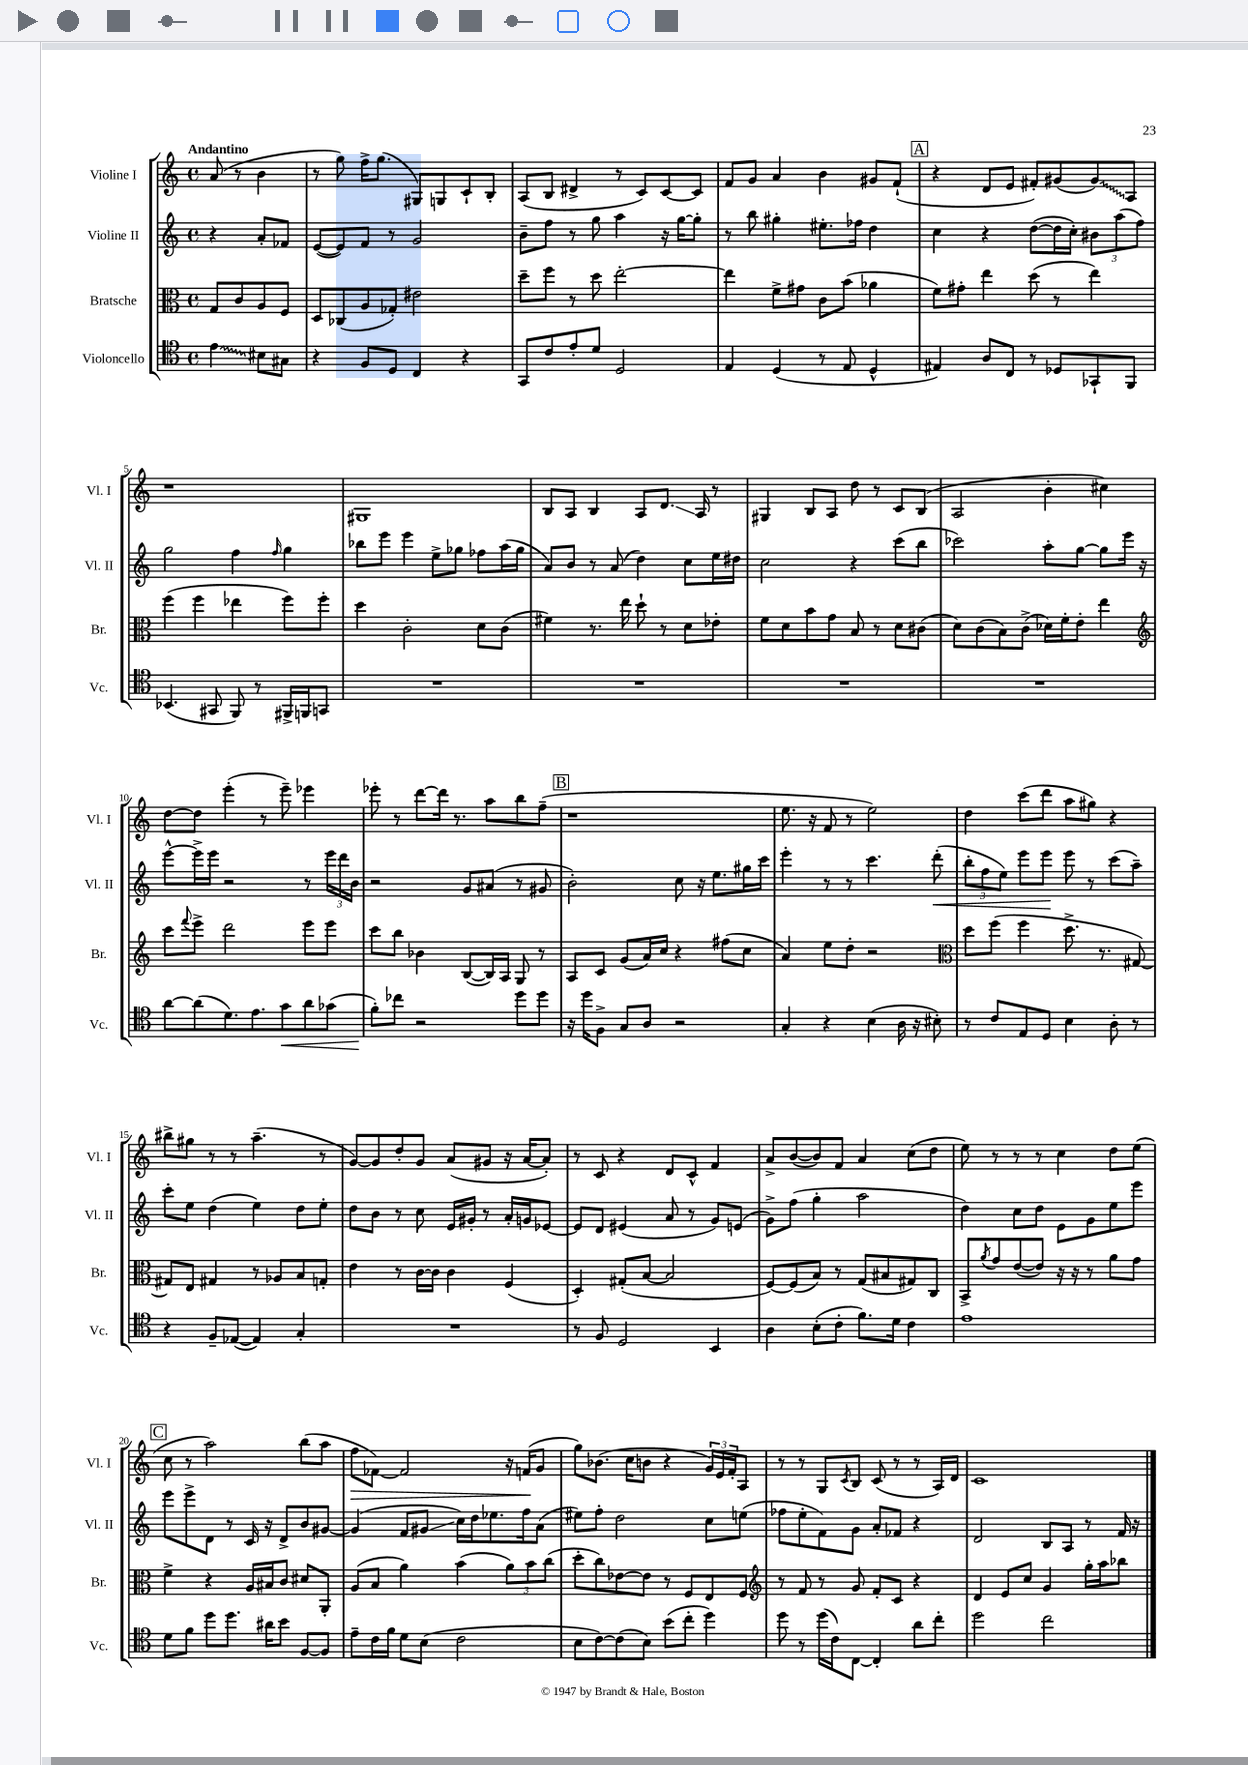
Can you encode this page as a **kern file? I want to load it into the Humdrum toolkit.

**kern	**kern	**kern	**kern
*staff4	*staff3	*staff2	*staff1
*clefC4	*clefC3	*clefG2	*clefG2
*k[]	*k[]	*k[]	*k[]
*M4/4	*M4/4	*M4/4	*M4/4
*met(c)	*met(c)	*met(c)	*met(c)
4e\	8G/L	4r	(8a/
.	8c/	.	8r
8B#\L	8A/	8a'/L	4b\
8G#\J	8F/J	8f-/J	.
=	=	=	=
4r	8D/L	([8e/L	8r
.	(8C-/	8e/])	8gg\)
8F/L	8A/	8f/J	16ff^\LK
.	.	.	(8.gg\J
8D/J	8G-'/J)	8r	.
4C/	2e#\	2g/	8G#/L)
.	.	.	8G/
4r	.	.	8c`/
.	.	.	8B'/J
=	=	=	=
8GG/L	8dd~\L	8b~\L	(8A/L
8c/	8ff\J	8ff\J	8B/J
8e'/	8r	8r	4d#^/
8d/J	8dd\	8gg\	.
2D/	[2ee'\	4aa\	8r
.	.	.	8c/L)
.	.	16r	[8c/
.	.	[16gg\LK	.
.	.	8gg'\]J	8c/]J
=	=	=	=
4E/	4ee\]	8r	8f/L
.	.	8bb\	8g/J
(4D/	8f^\L	4gg#'\	4a/
.	8g#\J	.	.
8r	8c\L	8.ee#'\L	4b\
8E/	(8b\J	.	.
.	.	16ff-\Jk	.
4D^^/	4a-\	4dd\	8g#/L
.	.	.	(8f`/J
=	=	=	=
4E#/)	8f\L)	4cc\	4r
.	8g#'\J	.	.
8A/L	4ee\	4r	8d/L
8C/J	.	.	8e/J
8r	(8dd\	([8dd\L	8f#'/L)
8D-/L	8r	16dd\]L	(8g#/
.	.	16cc'\JJ)	.
8GG-`/	4ee\)	12b#\L	8g#/)
.	.	(12aa\	.
8FF/J	.	.	8A/J
.	.	12ff\J)	.
=	=	=	=
(4.BB-/	(4ff\	2gg\	1r
.	4ff\	.	.
8GG#/	.	.	.
8FF/)	4ee-\	4ff\	.
8r	.	.	.
.	.	16qqff/	.
16FF#^/LL	8ff\L)	4gg\	.
16FF/J	.	.	.
8GG/J	8ff'\J	.	.
=	=	=	=
1r	4dd\	8bb-\L	1G#
.	.	8eee\J	.
.	2c'\	4eee\	.
.	.	8ee^\L	.
.	.	8gg-\J	.
.	8d\L	8ff-\L	.
.	(8c\J	(16aa\L	.
.	.	16gg-\JJ	.
=	=	=	=
1r	4f#\)	8a/L)	8B/L
.	.	8b/J	8A/J
.	8.r	8r	4B/
.	.	(8a/	.
.	16ee\	.	.
.	8dd`\	4dd\)	8A/L
.	8r	.	8.d/J
.	8d\L	8cc\L	.
.	.	.	16A/
.	8e-'\J	16ee\L	8r
.	.	16dd#\JJ	.
=	=	=	=
1r	8f\L	2cc\	4G#/
.	8d\	.	.
.	8b\	.	8B/L
.	8g\J	.	8A/J
.	8B/	4r	8dd\
.	8r	.	8r
.	8d\L	(8ccc\L	8c/L
.	(8c#\J	8bb\J	(8B/J
=	=	=	=
1r	8d\L)	2ccc-\)	2A/
.	(8c\	.	.
.	8B\)	.	.
.	(8c^\J	.	.
.	16d-\LL)	8aa'\L	4b'\
.	16f'\J	.	.
.	8e'\J	[8gg\J	.
.	4ee\	8gg\]L	4cc#\)
.	.	16eee\Jk	.
.	.	16r	.
=	=	=	=
*	*clefG2	*	*
[8a\L	8ccc\L	[8eee^^\L	[8dd\L
.	8qqfff/	.	.
(8a\]	8eee^\J	16eee^\]L	8dd\]J
.	.	16eee\JJ	.
8.d\)	2ddd\	2r	(4eee'\
8.e\	.	.	.
.	.	.	8r
8g\	.	.	8eee~\)
8a\	8eee\L	8r	4eee-\
(8g-\J	8eee\J	24eee\LL	.
.	.	24ddd\	.
.	.	24b\JJ	.
=	=	=	=
8f'\L)	8ccc\L	2r	8eee-'\
8cc-\J	8bb\J	.	8r
2r	4b-\	.	[8ddd\L
.	.	.	16ddd\]Jk
.	.	.	8.r
.	([8B/L	8g/L	.
.	16B/]L)	(8a#/J	8aa\L
.	16A/JJ	.	.
8dd\L	8G/	8r	8bb\
8dd\J	8r	8g#/	(8ff~\J
=	=	=	=
16r	8A/L	2b'\)	1r
16dd\LK	.	.	.
8F^\J	8c/J	.	.
8G/L	(8g/L	.	.
8A/J	16a/L)	.	.
.	16cc/JJ	.	.
2r	4r	8cc\	.
.	.	16r	.
.	.	8.ee\L	.
.	(8ff#\L	.	.
.	8cc\J	16gg#\L	.
.	.	16ccc\JJ	.
=	=	=	=
4G'/	4a/)	4eee'\	8.ee\
.	.	.	16r
4r	8ee\L	8r	8f/
.	8dd'\J	8r	8r
(4B\	2r	4.ccc\	2ee\)
16A\	.	.	.
16r	.	.	.
8B#'\)	.	(8ddd'\	.
=	=	=	=
*	*clefC3	*	*
8r	8dd\L	12bb'\L	4dd\
.	.	12ff\	.
8c/L	(8ff\J	.	.
.	.	12ee\J)	.
8E/	4ff\	8eee\L	(8ccc\L
8D/J	.	8eee\J	8ddd\J
4B\	8.dd^\	8eee\	8aa\L
.	.	8r	8gg#\J)
.	8.r	.	.
8A'\	.	(8ccc\L	4r
8r	[8G#/)	8aa~\J)	.
=	=	=	=
4r	8G#/]L	8ccc'\L	8bb#^\L
.	8E/J	8ee\J	8gg#\J
8F~/L	4G#/	(4dd\	8r
([8E-/J	.	.	8r
4E-/])	8r	4ee\)	(4.aa~\
.	8A-/L	.	.
4G'/	8B/	8dd\L	.
.	8G'/J	8ee'\J	8r
=	=	=	=
1r	4e\	8dd\L	[8g/L)
.	.	8b\J	8g/]
.	8r	8r	8dd'/
.	[16c\LL	8cc\	8g/J
.	16c\]JJ	.	.
.	4c\	16e/LL	(8a/L
.	.	16g#'/JJ	.
.	.	8r	8g#/J
.	(4F/	16a'/LL	16r
.	.	16g/J	[16a/LK
.	.	[8e-/J	8a'/]J)
=	=	=	=
8r	4D'/)	8e-/]L	8r
8F/	.	8d/J	8c/
2D/	(8G#'/L	(4e#/	4r
.	[8B/J	.	.
.	2B/]	8a/	8d/L
.	.	8r	8c^^/J
4BB/	.	8g/L)	4f/
.	.	(8e/J	.
=	=	=	=
4A\	[8F/L)	8g^\L)	8a^/L
.	(8F/]	(8ff\J	([8b/
(8B'\L	8B/J)	4gg'\	8b/])
8c'\J	8r	.	8f/J
8.f\L)	(8G/L	2aa\	4a/
.	8B#/	.	.
16d\Jk	.	.	.
4c\	8G#/)	.	(8cc\L
.	8C/J	.	8dd\J
=	=	=	=
1e	8BB^/L	4dd\)	8ee\)
.	8qa/	.	.
.	8g/	.	8r
.	([8e/	8cc\L	8r
.	8e/]J)	8dd\J	8r
.	16r	8e\L	4cc\
.	16r	.	.
.	8r	8g\	.
.	8a\L	8ee\	8dd\L
.	8g\J	8eee\J	(8ee\J
=	=	=	=
8d\L	4f^\	8eee\L	8cc\
8f\J	.	8eee^\	8r
8dd\L	4r	8d\J	2aa\)
8.dd\J	.	8r	.
.	16A/LL	16c/	.
16a#\LK	16B#/J	16r	.
8b\J	8c/J	8d^/L	.
[8F/L	8d#/L	8b/	(8bb\L
8F/]J	8AA'/J	[8g#/J	8aa\J
=	=	=	=
8e~\L	(8A/L	(4g#/]	8ff\L
16c\L	8B/J	.	[8f-\J)
16f\JJ	.	.	.
8d\L	4a\)	8f/L	2f-/]
(8B\J	.	8g#/J	.
2c\	(4b\	16cc\LL)	.
.	.	16dd\J	.
.	.	8.ee-\	.
.	12a\L)	.	16r
.	.	16ff\k	(16f/LK
.	12b\	.	.
.	.	(8a\J	8g/J
.	(12cc\J	.	.
=	=	=	=
8B\L	8dd'\L	8ee#\L)	8gg\L)
[8c\)	8cc\)	8ff'\J	(8.b-\J
(8c\]	[8e-\	2dd\	.
.	.	.	16cc\LK
8B\J)	8e-\]J	.	8b\J
(8b\L	8r	.	4r
8cc'\J	8F/L	.	.
4dd\)	8E/	8cc\L	24g/LL)
.	.	.	24e/
.	.	.	24f'/J
.	8F/J	(8ee\J	8A/J
=	=	=	=
*	*clefG2	*	*
8dd\	8r	8ff-\L	8r
8r	8f/	8ee'\	8r
(16dd\LL	8r	8f\)	8G/L
16c\J)	.	.	.
.	.	.	8qc/
[8C\J	8g/	8g\J	8B/J
4C'/]	8f'/L	8a'/L	(8c/
.	8c/J	8f-/J	8r
8a\L	4r	4r	8r
8cc'\J	.	.	16A/LL)
.	.	.	16d/JJ
=	=	=	=
2dd\	4d/	2d/	1c
.	8e/L	.	.
.	8cc/J	.	.
2cc\	4g/	8B/L	.
.	.	8A/J	.
.	16gg'\LL	8r	.
.	16aa\J	.	.
.	8bb-\J	16f/	.
.	.	16r	.
==	==	==	==
*-	*-	*-	*-
